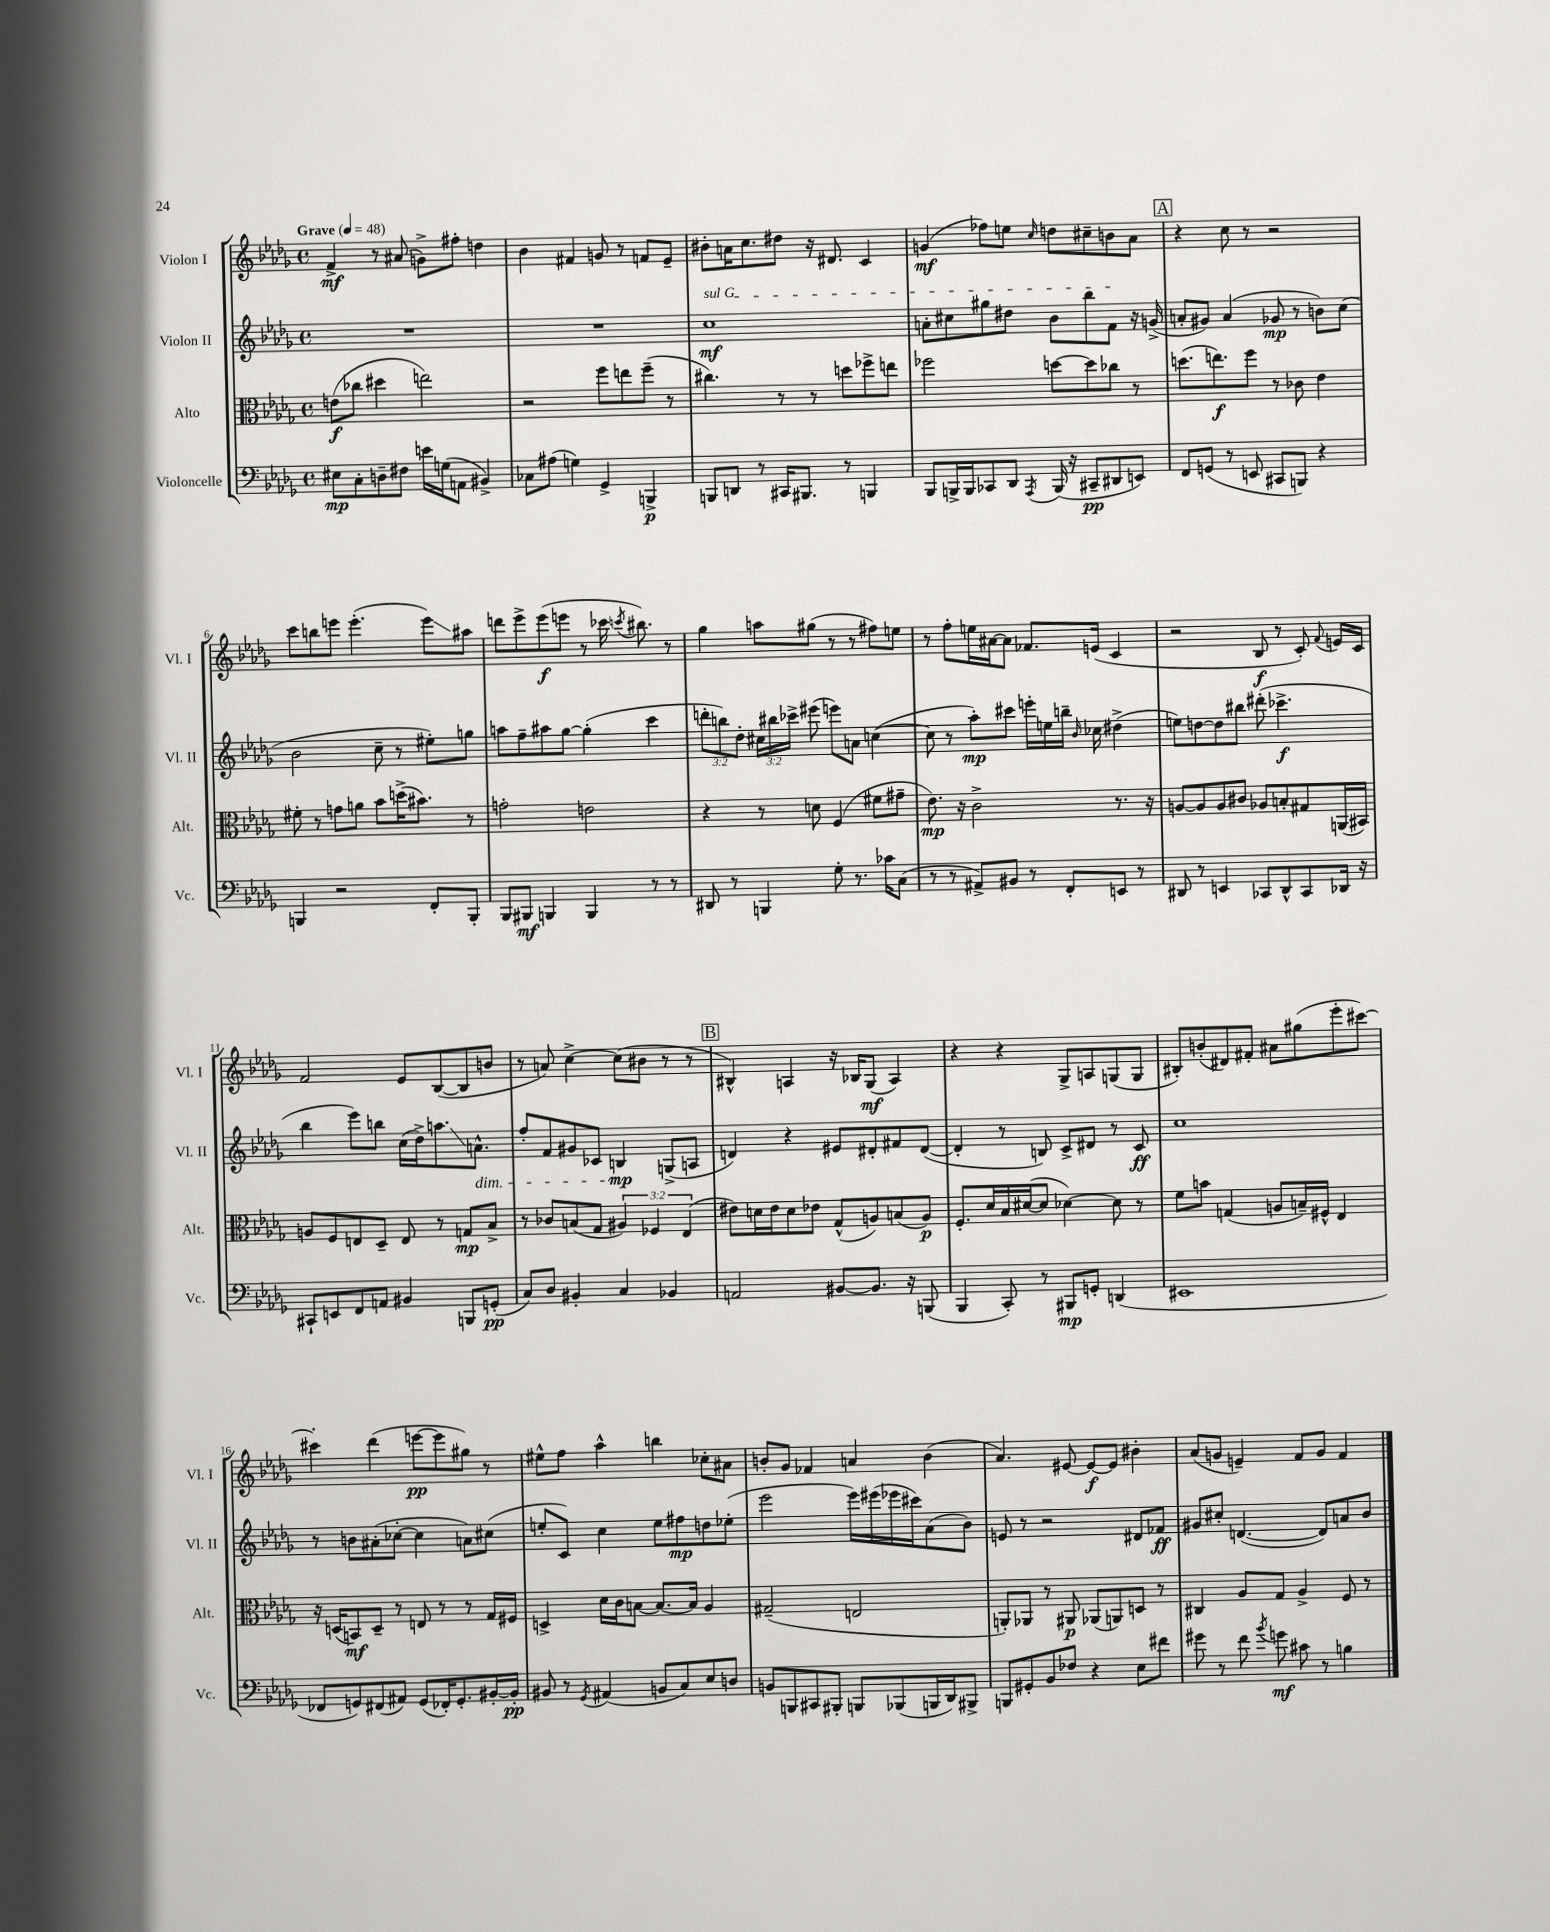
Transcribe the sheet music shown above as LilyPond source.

<<
\new StaffGroup <<
\new Staff = "s0" \with { instrumentName = "Violon I" shortInstrumentName = "Vl. I" } {
    \clef treble \key des \major \defaultTimeSignature \time 4/4 \tempo "Grave" 4 = 48
    \autoBeamOff f'4->\mf r8 ais'8( g'8[->) fis''8]-. d''4 |
    bes'4 fis'4 g'8 r8 f'8[ ees'8]-- |
    bis'8[-. a'16 c''8. dis''8] r16 dis'8. c'4 |
    g'4\mf( fes''8[) e''8] \grace { c''16 } d''8[ cis''8-- b'8 aes'8] |
    \mark \markup { \box "A" } r4 c''8 r8 r2 |
    c'''8[ b''8 e'''8] e'''4.-.( e'''8[\glissando) ais''8] |
    d'''8[ ees'''8-> ees'''8\f( e'''8] r8 ces'''16 \acciaccatura { c'''8 } bis''8.) r8 |
    ges''4 a''8[ gis''8]( r8 r8 fis''8[) e''8] |
    r8 f''8[-. e''16 ais'16~ ais'8] fes'8.[ e'16]( c'4 |
    r2 bes8\f r8 c'8-.) \appoggiatura { f'8 } e'16[ c'16] |
    f'2 ees'8[ bes8~( bes8 b'8] |
    r8 a'8) c''4~-> c''8[( bis'8] r8 r8 |
    \mark \markup { \box "B" } bis4-^) a4 r16 bes16[ ges8]\mf( a4) |
    r4 r4 ges8[-> a8 g8( g8] |
    bis8[-.) b'8-.( dis'8) fis'8]-. ais'8[ gis''8( ees'''8-. cis'''8]~) |
    cis'''4-. des'''4( e'''8[~\pp e'''8 gis''8]) r8 |
    eis''8[-^ f''8] aes''4-^ b''4 ces''8[-. ais'8] |
    b'8[-. ges'8] fes'4 a'4 b'4( |
    aes'4.) eis'8~ eis'8[~\f eis'8] bis'4-. |
    aes'8[( g'8] e'4--) f'8[ g'8] f'4 \bar "|." |
}
\new Staff = "s1" \with { instrumentName = "Violon II" shortInstrumentName = "Vl. II" } {
    \clef treble \key des \major \defaultTimeSignature \time 4/4 \override Staff.TupletNumber.text = #tuplet-number::calc-fraction-text
    \autoBeamOff R1 |
    R1 |
    \once \override TextSpanner.bound-details.left.text = \markup { \italic "sul G" } c''1\mf\startTextSpan |
    a'8[-. cis''8 gis''8 dis''8] bes'8[ bes''8 f'8]\stopTextSpan r16 g'16->( |
    \mark \markup { \box "A" } a'8[-. gis'8]) a'4( ges'8\mp r8 b'8[) c''8]( |
    bes'2 c''8-- r8 eis''8[-.) g''8] |
    a''8[ f''8-- ais''8 ges''8]~ ges''4-.( c'''4 |
    \tuplet 3/2 { d'''8[-. b''8) des''8]-. } \tuplet 3/2 { cis''16[ bis''16 ces'''16]-> } eis'''8( e'''8[) a'8] c''4~( |
    c''8 r8 aes''8[-.\mp) cis'''8] e'''16[-. e''16 b''16]-- \grace { bes'16 } ces''16 dis''4->( |
    e''8[) d''8~ d''8 bis''8] dis'''8-.( ces'''4.->\f |
    bes''4 ees'''8[) b''8] c''16[( des''16->) a''8.\glissando a'8.]-^\dim |
    f''8[-. f'8 gis'8 ces'8] b4\mp\! g8[->( a8] |
    \mark \markup { \box "B" } d'4) r4 eis'8[ dis'8-. fis'8 dis'8]~( |
    dis'4-. r8 b8) c'8[-> dis'8] r8 c'8\ff |
    c''1 |
    r8 b'8[ ais'8-.( ces''8]~-. ces''4 a'8[) cis''8]( |
    e''8[-. c'8]) c''4 e''8[ fis''8\mp d''8 ees''8]-.( |
    ees'''2 ees'''16[) eis'''16( ees'''16 cis'''16) aes'8( bes'8]) |
    e'8 r8 r2 dis'8[ fes'8]\ff |
    gis'8[ cis''8]-. d'4.~( d'8[) a'8 bes'8] \bar "|." |
}
\new Staff = "s2" \with { instrumentName = "Alto" shortInstrumentName = "Alt." } {
    \clef alto \key des \major \defaultTimeSignature \time 4/4 \override Staff.TupletNumber.text = #tuplet-number::calc-fraction-text
    \autoBeamOff e'8[\f( ces''8] dis''4 e''2) |
    r2 f''8[ e''8 f''8]--( r8 |
    cis''4.) r8 r8 d''8[ fes''8-> e''8] |
    fes''2 d''8[~ d''8 ces''8] r8 |
    \mark \markup { \box "A" } d''8.[( e''8.\f) f''8] r8 ces'8 ees'4 |
    fis'8-. r8 g'8[ a'8] bes'8[ d''16->( bis'8.]) r8 |
    g'2-. e'2 |
    r4 r8 d'8 f4( fis'8[ gis'8]-- |
    ees'8.\mp) r16 c'2-> r8. r16 |
    a8[~ a8 a8 cis'8] aes8[ b8-. gis8 a,16( bis,16]) |
    a8[ f8 e8 des8]-- e8 r8 g8[\mp bes8]-> |
    r8 ces'8[ b8( ges8] \tuplet 3/2 { ais4) fes4 ees4( } |
    \mark \markup { \box "B" } eis'8[) d'16 eis'16 d'8 ees'8] ges8[-^( a8) b8( a8]\p) |
    f8.[-. des'16 bes16 dis'16~( dis'8] des'4~) des'8 r8 |
    f'8[ b'8] g4( a8[ b16--) fis16]-^ ees4 |
    r16 d16[( b,8\mf) d8]-- r8 e8 r8 r8 ges16[ fis16] |
    d4-> des'16[ c'16 b8]~ b8.[~ b16] aes4 |
    gis2--( e2 |
    a,8[-.) aes,8] r8 ais,8\p aes,8[( a,8) d8] r8 |
    cis4 aes8[ ges8] aes4-> f8 r8 \bar "|." |
}
\new Staff = "s3" \with { instrumentName = "Violoncelle" shortInstrumentName = "Vc." } {
    \clef bass \key des \major \defaultTimeSignature \time 4/4
    \autoBeamOff eis8[\mp c8-. d8-- fis8] e'16[ g16( a,8] bis,4->) |
    ces8[ ais8]( g4) ges,4-> b,,4->\p |
    b,,8[ d,8] r8 cis,16[ bis,,8.] r8 b,,4 |
    bes,,8[ b,,16-> b,,16 ces,8 des,8] \acciaccatura { aes,,8 } b,,16( r16 cis,8[--\pp dis,8 e,8]) |
    \mark \markup { \box "A" } f,8[ g,8]( r8 e,8 cis,8[ b,,8]) r4 |
    b,,4 r2 f,8[-. b,,8]-. |
    bes,,8[ bis,,8]\mf b,,4 b,,4 r8 r8 |
    dis,8 r8 b,,4 ges8-. r8. ces'16[ c8]( |
    r8 r8 ais,8[->) bis,8] r8 f,8[-. e,8] r8 |
    dis,8 r8 e,4 ces,8[ dis,8-^ ces,8 des,16] r16 |
    cis,8[-! e,8 f,8 a,8] bis,4 b,,8[ g,8]-.\pp( |
    c8[) des8] bis,4-. c4 bes,4 |
    \mark \markup { \box "B" } a,2 bis,8[~ bis,8.] r16 b,,8( |
    bes,,4 c,8-.) r8 bis,,8[\mp g,8]-. d,4( |
    eis,1 |
    fes,8[ g,8) fis,8( ais,8]) g,8[( fes,16-.) g,8.-. bis,16~-. bis,16]-.\pp |
    bis,8 r8 \acciaccatura { ges,8 } ais,4( b,8[ c8) ees8 d8] |
    b,8[ b,,8 cis,8 bis,,8]-. b,,8[ bes,,8( b,,16 des,16) bis,,8]-> |
    b,,8[ gis,8-. bes,8 fes8] r4 ees8[ fis'8] |
    gis'8 r8 f'8 \acciaccatura { bes'8 } g'8\mf cis'8 r8 b4 \bar "|." |
}
>>
>>
